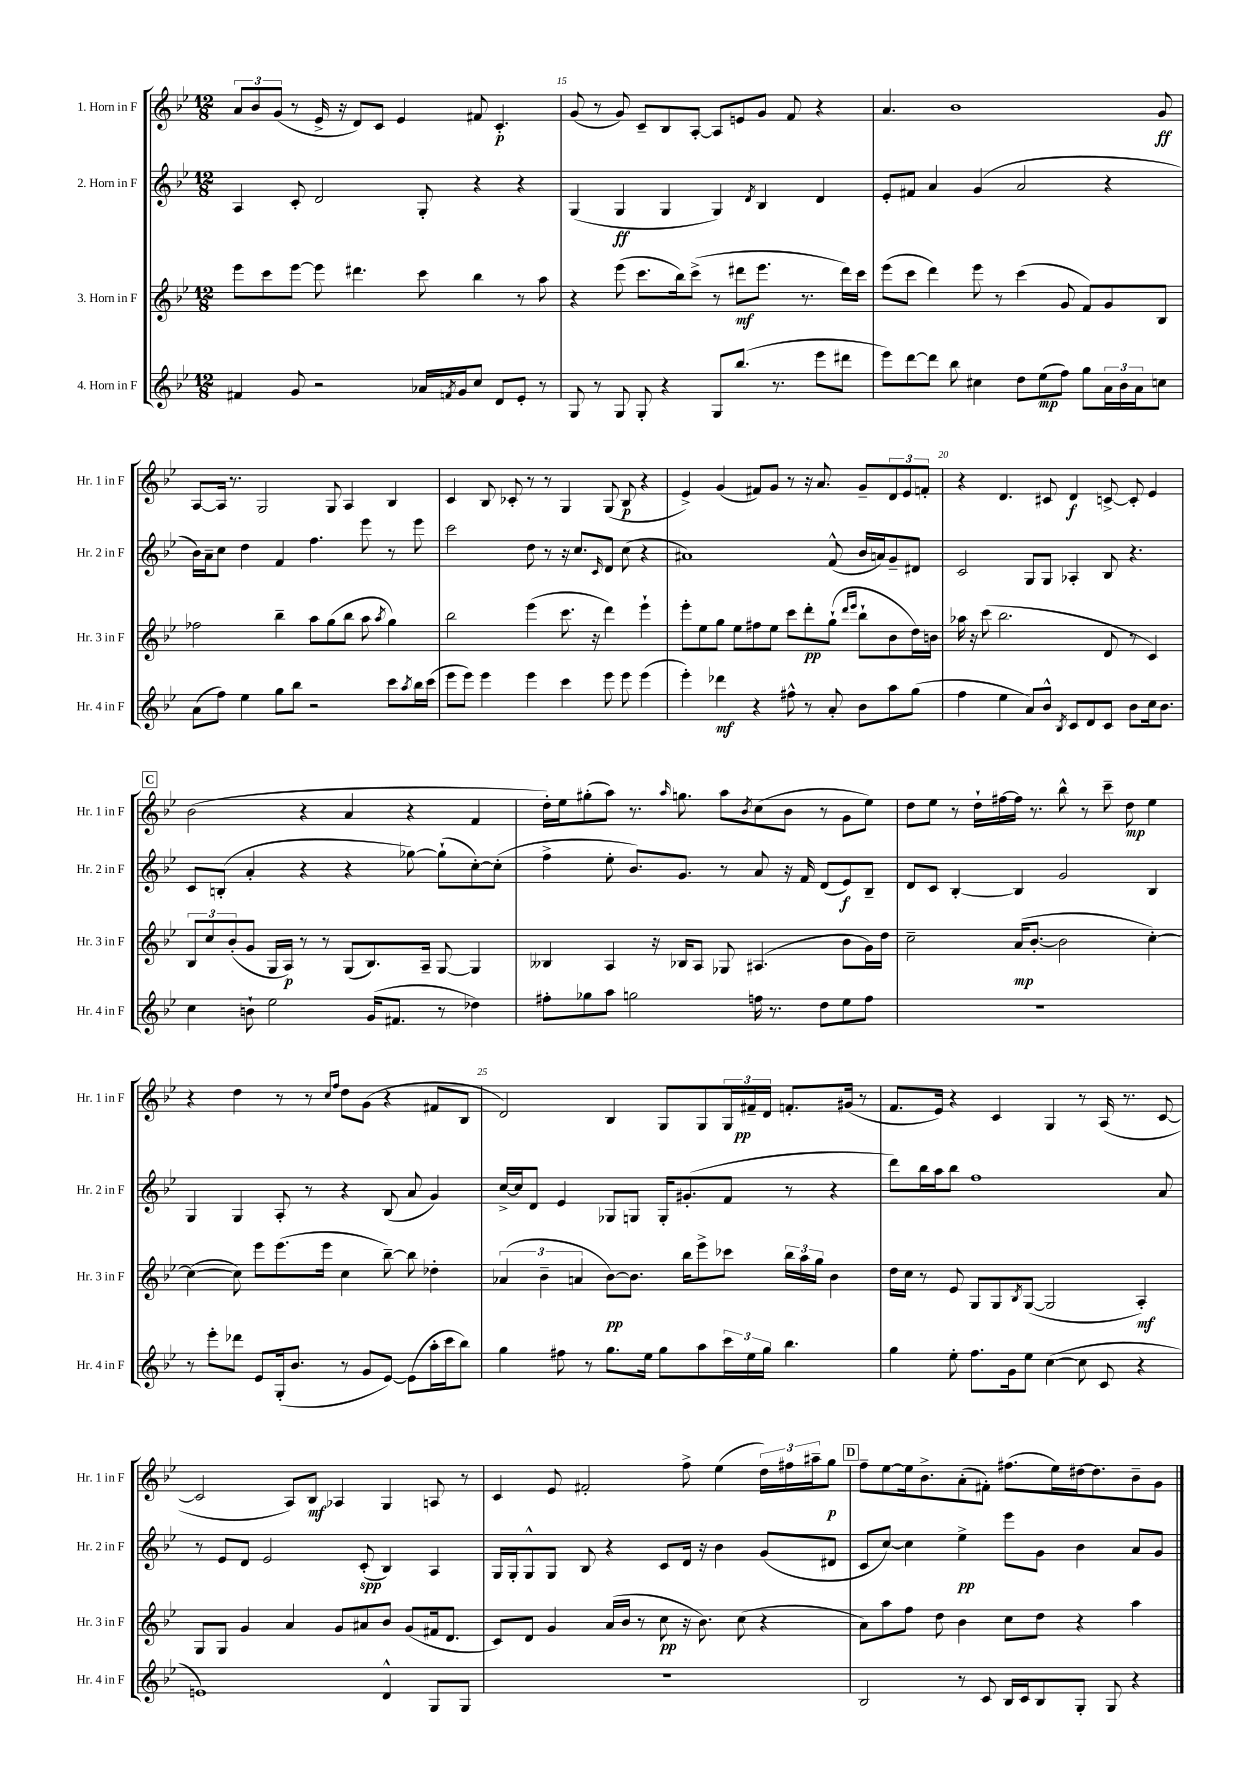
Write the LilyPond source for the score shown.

<<
\new StaffGroup <<
\new Staff = "s0" \with { instrumentName = "1. Horn in F" shortInstrumentName = "Hr. 1 in F" } {
    \clef treble \key bes \major \numericTimeSignature \time 12/8
    \tuplet 3/2 { a'8 bes'8 g'8( } r8 ees'16-> r16 d'8) c'8 ees'4 fis'8 c'4.-.\p |
    g'8( r8 g'8) c'8-- bes8 a8~-. a8 e'8 g'8 f'8 r4 |
    a'4. bes'1 g'8\ff |
    a8~ a16 r8. g2 g8 a4 bes4 |
    c'4 bes8 ces'8-. r8 r8 g4 g8( bes8\p r4 |
    ees'4->) g'4( fis'8) g'8 r8 r16 a'8. g'8-- \tuplet 3/2 { d'8 ees'8 f'8-. } |
    r4 d'4. cis'8 d'4\f c'8~-> c'8-. ees'4 |
    \mark \markup { \box "C" } bes'2( r4 a'4 r4 f'4 |
    d''16-.) ees''16 gis''8-.( a''8) r8. \grace { a''16 } g''8. a''8 \acciaccatura { bes'8 } c''8( bes'8 r8 g'8 ees''8) |
    d''8 ees''8 r8 d''16-! fis''16~ fis''16 r8. bes''8-^ r8 c'''8-- d''8\mp ees''4 |
    r4 d''4 r8 r8 \grace { c''16 f''16 } d''8 g'8( r4 fis'8 bes8 |
    d'2) bes4 g8 g8 \tuplet 3/2 { g16 fis'16--\pp d'16 } f'8.-. gis'16( r8 |
    f'8. ees'16) r4 c'4 g4 r8 a16( r8. c'8~ |
    c'2 a8) bes8\mf aes4 g4 a8 r8 |
    c'4 ees'8 fis'2-. f''8-> ees''4( \tuplet 3/2 { d''16) fis''16 ais''16-- } g''8\p |
    \mark \markup { \box "D" } f''8-- ees''8~ ees''16 bes'8.-> a'8-.( fis'8-.) fis''8.( ees''16) dis''16~ dis''8. bes'8-- g'8 \bar "|." |
}
\new Staff = "s1" \with { instrumentName = "2. Horn in F" shortInstrumentName = "Hr. 2 in F" } {
    \clef treble \key bes \major \numericTimeSignature \time 12/8
    a4 c'8-. d'2 g8-. r4 r4 |
    g4( g4\ff g4 g4) \acciaccatura { d'8 } bes4 d'4 |
    ees'8-. fis'8 a'4 g'4( a'2 r4 |
    bes'16) a'16-- c''8 d''4 f'4 f''4. ees'''8 r8 ees'''8 |
    c'''2 d''8 r8 r16 c''8. \grace { c'16 } d'8 c''8( r4 |
    ais'1) f'8-^( bes'16 a'16) g'8-- dis'8 |
    c'2 g8 g8 aes4-. bes8 r4. |
    \mark \markup { \box "C" } c'8 b8-.( a'4-. r4 r4 ges''8~) ges''8-!( c''8~-.) c''8-.( |
    f''4-> ees''8-. bes'8.) g'8. r8 a'8 r16 f'16 d'8( ees'8\f) bes8-- |
    d'8 c'8 bes4~-. bes4 g'2 bes4 |
    g4 g4 a8-. r8 r4 bes8( a'8 g'4) |
    c''16~-> c''16 d'8 ees'4 ges8 g8 g16-. gis'8.-.( f'8 r8 r4 |
    d'''8) bes''16 a''16 bes''8 f''1 a'8 |
    r8 ees'8 d'8 ees'2 c'8-.\spp( bes4) a4 |
    g16 g16-. g8-^ g8 bes8 r4 c'8 d'16 r16 bes'4 g'8( dis'8 |
    \mark \markup { \box "D" } c'8 c''8~) c''4 ees''4->\pp ees'''8 g'8 bes'4 a'8 g'8 \bar "|." |
}
\new Staff = "s2" \with { instrumentName = "3. Horn in F" shortInstrumentName = "Hr. 3 in F" } {
    \clef treble \key bes \major \numericTimeSignature \time 12/8
    ees'''8 c'''8 ees'''8~ ees'''8 dis'''4. c'''8 bes''4 r8 a''8 |
    r4 ees'''8( c'''8. bes''16) c'''8->( r8 dis'''8\mf ees'''8. r8. dis'''16) c'''16 |
    ees'''8( c'''8 d'''4) ees'''8 r8 c'''4( g'8 f'8) g'8 bes8 |
    fes''2 bes''4-- a''8 g''8( bes''8 a''8 \acciaccatura { a''8 } g''4) |
    bes''2 ees'''4( c'''8. r16 d'''4) ees'''4-! |
    ees'''8-. ees''8 g''8 ees''8 fis''8 ees''8 c'''8 d'''8-.\pp g''8-!( \grace { d'''16 ees'''16 } bes''8-! bes'8 d''16) b'16 |
    aes''16 r16 c'''8( bes''2. d'8 r8 c'4) |
    \mark \markup { \box "C" } \tuplet 3/2 { bes8 c''8 bes'8-.( } g'8 g16 a16\p) r8 r8 g8( bes8.) a16-- g8~ g4 |
    beses4 a4 r16 bes16 a8 ges8 ais4.( bes'8 g'16) d''16 |
    c''2-- a'16\mp( bes'8.~-. bes'2 c''4~-.) |
    c''4~( c''8) ees'''8 ees'''8.( ees'''16 c''4 bes''8~--) bes''8 des''4-. |
    \tuplet 3/2 { aes'4( bes'4-- a'4 } bes'8~\pp) bes'8. bes''16 ees'''8-> ces'''8 \tuplet 3/2 { bes''16 a''16 g''16 } bes'4 |
    d''16 c''16 r8 ees'8 g8 g8 \acciaccatura { bes8 } g8~( g2 a4-.\mf) |
    g8 g8 g'4 a'4 g'8 ais'8 bes'8 g'8( fis'16 d'8. |
    c'8) d'8 g'4 a'16( bes'16 r8 c''8\pp r16 bes'8.) c''8( r4 |
    \mark \markup { \box "D" } a'8) a''8 f''8 d''8 bes'4 c''8 d''8 r4 a''4 \bar "|." |
}
\new Staff = "s3" \with { instrumentName = "4. Horn in F" shortInstrumentName = "Hr. 4 in F" } {
    \clef treble \key bes \major \numericTimeSignature \time 12/8
    fis'4 g'8 r2 aes'16 \acciaccatura { f'8 } g'16 c''8 d'8 ees'8-. r8 |
    g8 r8 g8 g8-. r4 g8 bes''8.( r8. ees'''8 dis'''8 |
    ees'''8) d'''8~ d'''8 bes''8 cis''4 d''8 ees''8\mp( f''8) g''8 \tuplet 3/2 { a'16 bes'16 a'16 } c''8 |
    a'8( f''8) ees''4 g''8 bes''8 r2 c'''8 \acciaccatura { a''8 } bes''16 c'''16( |
    ees'''8 ees'''8) ees'''4 ees'''4 c'''4 ees'''8 ees'''8 ees'''4( |
    ees'''4-.) des'''4\mf r4 fis''8-^ r8 a'8-. bes'8 a''8 g''8( |
    f''4 ees''4 a'8) bes'8-^ \acciaccatura { bes8 } c'8 d'8 c'8 bes'8 c''16 bes'8. |
    \mark \markup { \box "C" } c''4 b'8-! ees''2 g'16( fis'8. r8 des''4) |
    fis''8-. ges''8 a''8 g''2 f''16 r8. d''8 ees''8 f''8 |
    R1. |
    r8 ees'''8-. des'''8 ees'8 g16-.( bes'8. r8 g'8 ees'8~) ees'8( a''16-. c'''16 bes''8) |
    g''4 fis''8 r8 g''8. ees''16 g''8 a''8 \tuplet 3/2 { c'''16 ees''16 g''16 } bes''4. |
    g''4 ees''8-. f''8. g'16 ees''8 c''4~( c''8 c'8 r4 |
    e'1) d'4-^ g8 g8 |
    R1. |
    \mark \markup { \box "D" } bes2 r8 c'8 bes16 c'16 bes8 g8-. g8 r4 \bar "|." |
}
>>
>>
\layout { \context { \Score currentBarNumber = #14 \override BarNumber.break-visibility = ##(#f #t #t) barNumberVisibility = #(every-nth-bar-number-visible 5) } }
